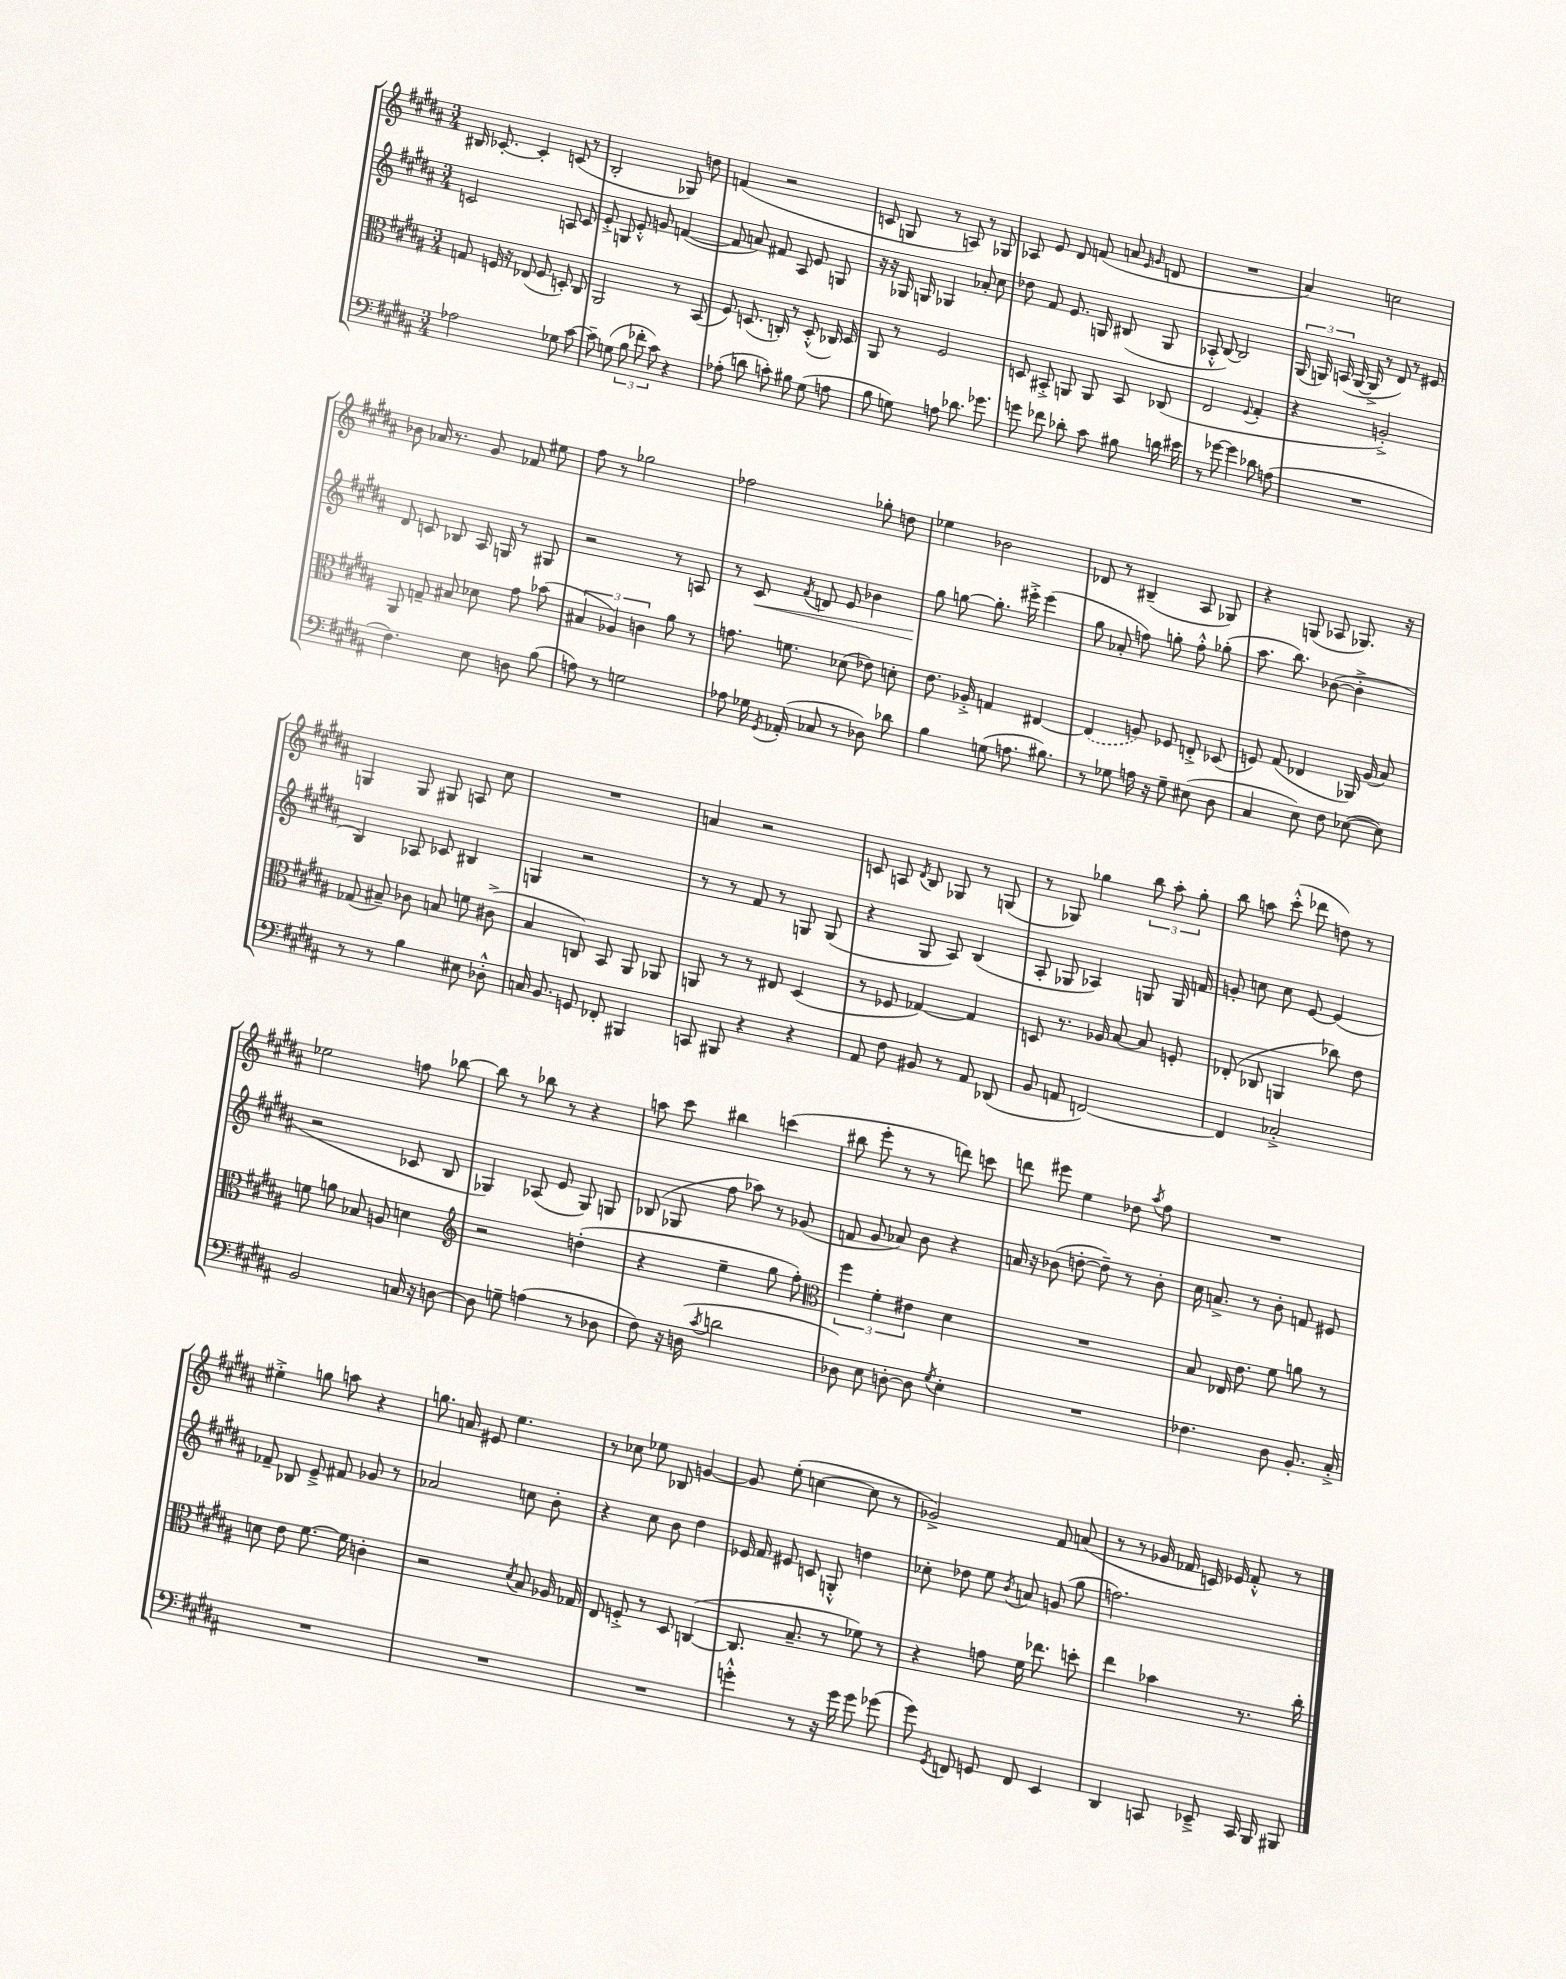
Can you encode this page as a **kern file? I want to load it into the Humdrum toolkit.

**kern	**kern	**kern	**dynam	**kern
*part4	*part3	*part2	*part2	*part1
*staff4	*staff3	*staff2	*staff2	*staff1
*clefF4	*clefC3	*clefG2	*	*clefG2
*k[f#c#g#d#a#]	*k[f#c#g#d#a#]	*k[f#c#g#d#a#]	*	*k[f#c#g#d#a#]
*M3/4	*M3/4	*M3/4	*	*M3/4
=67	=67	=67	=67	=67
2A-X\	8Gn/	2cn/	.	16B#X/
.	.	.	.	[8.c-X'/
.	16Fn/	.	.	.
.	16r	.	.	.
.	(8E-X/	.	.	4c-'/]
.	8F/	.	.	.
8G-X\	8Dn'/)	8An/	.	(8cn/
[8c#\	8C#/	8c/	.	8r
=68	=68	=68	=68	=68
8c#~\]	2AA#/	8e'^/	.	2B'/
(8Gn\	.	8Gn/	.	.
12B\	.	8e'^^/	.	.
12f-X'\	.	.	.	.
.	.	8gn/	.	.
12c#\)	.	.	.	.
4r	8r	([4fn/	.	8G-X/)
.	(8BB/	.	.	8ddn\
=69	=69	=69	=69	=69
(8A-X'\	8F#/)	8f/]	.	(4fn/
8dn\	(8.Dn/	8an/)	.	.
8cn'\)	.	8f#X/	.	2r
.	16Cn'/)	.	.	.
8B#X\	8r	8A#/	.	.
(8G#\	(8D'^^/	8e/	.	.
8An\	16C-X/)	8Gn/	.	.
.	16D/	.	.	.
=70	=70	=70	=70	=70
8B\	8AA#/	16r	.	8cn/
.	.	16r	.	.
8Gn\)	8r	16G-X/	.	8Gn/
.	.	16Gn/	.	.
8An\	2F#/	4G-X/	.	8r
8.d-X\	.	.	.	8An/)
.	.	8a-X'/	.	8r
8.g-X\	.	.	.	.
.	.	8cc#\	.	8G-X/
=71	=71	=71	=71	=71
8gn\	8Dn/	8dd-X\	.	8A-X/
8f-X\	8BB#X'^/	8f#/	.	8e/
8d-X'\	8AAn/	8.e/	.	8d#/
8c#\	8AA/	.	.	(8fn/
.	.	16Gn/	.	.
8B#X\	8BB#/	(8B#X/	.	8an/
.	.	.	.	16qqe/
.	.	.	.	16qqg#/
16dn\	(8C-X/	8G/	.	8dn/
16e#X\	.	.	.	.
=72	=72	=72	=72	=72
8r	2E/	8A-X'^^/	.	2.r
[8g-X\	.	[8B/)	.	.
4g-\]	.	2B/]	.	.
.	8qqF#/	.	.	.
8d-X\	4G#'/	.	.	.
(8An\	.	.	.	.
=73	=73	=73	=73	=73
2.r	4r	(24G#/	.	4a#/)
.	.	24Gn/)	.	.
.	.	(24An/	.	.
.	.	[16G/	.	.
.	.	16G^/]	.	.
.	2An'^/)	8r	.	2ccn\
.	.	8d#/)	.	.
.	.	8r	.	.
.	.	8e#X/	.	.
!!LO:LB:g=z
=74	=74	=74	=74	=74
4.F#\)	8AA#/	8d#/	.	8b-X\
.	8Gn~/	8cn/	.	16a-X/
.	.	.	.	8.r
.	8B#X/	8B-X/	.	.
8E\	8d-X\	16A#/	.	8g#/
.	.	16Gn/	.	.
8Dn\	8g#\	8r	.	8f-X/
(8B\	(8b-X\	8G#X/	.	8ee#X\
=75	=75	=75	=75	=75
8An\)	6B#X/	2r	.	8ff#\
8r	.	.	.	8r
.	6A-X/)	.	.	.
2Gn\	.	.	.	2gg-X\
.	6cn\	.	.	.
.	8a#\	8r	.	.
.	8r	8An/	.	.
=76	=76	=76	=76	=76
8A-X\	8.gn\	8r	.	2ff-X\
!	!	!	!LO:HP:b	!
16G-X\	.	8c#/	<	.
8qGG#/	.	.	.	.
(16AA-X'/	8.fn\	.	.	.
.	.	8qf#/	.	.
8C-X/	.	8dn/	.	.
8r	(8d-X\	8e/	.	.
8D-X\)	8e-X\)	4b-X\	.	8gg-X'\
8d-X\	8dn'\	.	.	8ddn\
=77	=77	=77	=77	=77
4B\	8.e\	8gg#\	.	4ee-X\
.	.	[8ggn\	[	.
.	16A-X'^/	.	.	.
(8Gn\	4Gn/	8.gg'\]	.	2b-X\
8.An\	.	.	.	.
.	.	16eee#X'^\	.	.
.	[4E#X/	(4eee#\	.	.
8.B#X\)	.	.	.	.
=78	=78	=78	=78	=78
8r	(4E#/]	8gg#\	.	8d-X/
8G-X\	.	8a-X'/	.	8r
16An\	8An/)	8ffn\)	.	(4B#X~/
16r	.	.	.	.
8G-~\	8F-X/	8ggn'\	.	.
(8E#X\	8En'^/	8ff'^^\	.	8A#/
8D#\	(8D-X/	(8gg-X'\	.	8G-X/)
=79	=79	=79	=79	=79
4C#/	8Fn/)	8.aa#\	.	4r
.	(8G#/	.	.	.
.	.	8.bb\)	.	.
8E\)	4E-X/	.	.	(8Gn/
8F#\	.	([8b-X\	.	8A-X/
([8E-X\	16AA-X/)	4b-'^\]	.	8.G-X/)
.	(16A#/	.	.	.
8E-\])	8B/)	.	.	.
.	.	.	.	16r
!!LO:LB:g=z
=80	=80	=80	=80	=80
8r	(8G-X/	4B/)	.	4Gn/
8r	8B#X~/)	.	.	.
4B\	8c-X\	8A-X/	.	8G/
.	8Bn/	8c-X/	.	8G#X/
8E#X\	8fn\	4B#X/	.	8An/
8D-X'^^\	(8c#X^\	.	.	8cc#\
=81	=81	=81	=81	=81
16Cn/	4B/	4Gn/	.	2.r
8.BB/	.	.	.	.
8GGn/	8Cn/)	2r	.	.
8FF-X'/	8BB/	.	.	.
4BBB#X/	8AA#/	.	.	.
.	8AA-X/	.	.	.
=82	=82	=82	=82	=82
8CCn/	8AAn/	8r	.	4an/
8BBB#X/	8r	8r	.	.
4r	8r	8f#/	.	2r
.	8E#X/	8r	.	.
4r	(4D#/	8Gn/	.	.
.	.	(8G/	.	.
=83	=83	=83	=83	=83
8AA#/	8r	4r	.	8cn/
8F#\	8F-X/	.	.	8An/
.	.	.	.	8qd#/
8BB#X/	[4G-X/)	8G#/	.	8B/
8r	.	8A#/)	.	8G-X/
8AA#/	4G-/]	(4B/	.	8r
(8DD-X/	.	.	.	(8Gn/
=84	=84	=84	=84	=84
8BB/	8Dn/	8A#'/	.	8r
8AAn/	8.r	8G-X/	.	8G-X/)
[2FFn/)	.	4A-X/)	.	4gg-X\
.	16A-X/	.	.	.
.	[8B/	.	.	.
.	8B/]	8Gn/	.	12bb\
.	.	.	.	12aa#'\
.	8Fn'/	16G/	.	.
.	.	.	.	12gg-'\
.	.	16fn/	.	.
=85	=85	=85	=85	=85
4FF/]	(8E-X'/	8gn'/	.	8bb\
.	8C-X/	8ccn\	.	8aan\
2C-X'^/	4AAn/	8cc\	.	(8ccc#'^^\
.	.	[8e/	.	8ddd-X\
.	8cc-X\)	(4e/]	.	8ddn\)
.	8e\	.	.	8r
!!LO:LB:g=z
=86	=86	=86	=86	=86
2BB/	8fn\	2r	.	2ee-X\
.	8an\	.	.	.
.	8B-X/	.	.	.
.	8An/	.	.	.
16Cn/	4dn\	8c-X/	.	8ffn\
16r	.	.	.	.
[8Dn\	.	8B/	.	[8bb-X\
=87	=87	=87	=87	=87
*	*clefG2	*	*	*
8D\]	2r	4G-X/)	.	8bb-\]
8Gn~\	.	.	.	8r
(4An\	.	(8A-X/	.	8bb-X\
.	.	8e/	.	8r
8r	(4ddn'\	8G-/)	.	4r
8D-X\	.	8Gn/	.	.
=88	=88	=88	=88	=88
8F#\)	4r	(8B-X/	.	8aan\
16r	.	8G-X/	.	8ccc#\
(16Dn\	.	.	.	.
8qc#/	.	.	.	.
2dn\	4ee~\	8ff#\	.	4bb#X\
.	.	8aa-X\)	.	.
.	8gg#\	8r	.	(4cccn\
.	8ff#'\)	(8g-X/	.	.
=89	=89	=89	=89	=89
*	*clefC3	*	*	*
8D-X\)	6ff#\	8fn/	.	8bb#X\
8E\	.	8g#/	.	8eee'\
.	6f#'\	.	.	.
[8Dn'\	.	8a-X/)	.	8r
.	6e#X\	.	.	.
8D\]	.	8b\	.	8r
8qG#/	.	.	.	.
4E'\	4d#\	4r	.	8dddn\)
.	.	.	.	8cccn\
=90	=90	=90	=90	=90
2.r	2.r	16an/	.	8dddn\
.	.	16r	.	.
.	.	(8b-X\	.	8eee#X\
.	.	[8ddn'\	.	4ee\
.	.	8dd~\])	.	.
.	.	8r	.	8dd-X\
.	.	.	.	8qaa#/
.	.	8b-'\	.	8ff#\
=91	=91	=91	=91	=91
4.F-X\	8B/	16cc#\	.	2.r
.	.	8.an^/	.	.
.	16E-X/	.	.	.
.	8.e\	.	.	.
.	.	8r	.	.
8D#\	8f#\	8b'\	.	.
8.BB'/	8an\	8fn/	.	.
.	8r	8e#X/	.	.
16C#'^/	.	.	.	.
!!LO:LB:g=z
=92	=92	=92	=92	=92
2.r	8dn\	8f-X~/	.	4ee#X'^\
.	8e\	8B-X/	.	.
.	[8.f#\	8e~^/	.	8ggn\
.	.	8f#X/	.	8aan\
.	16f#\]	.	.	.
.	4cn'\	8g-X/	.	4r
.	.	8r	.	.
=93	=93	=93	=93	=93
2.r	2r	2a-X/	.	8.ggn\
.	.	.	.	16an/
.	.	.	.	8e#X/
.	.	.	.	4.ee\
.	8qd#/	.	.	.
.	8B/	8ccn\	.	.
.	16A-X/	8b'\	.	.
.	16G-X/	.	.	.
=94	=94	=94	=94	=94
2.r	8E/	4r	.	8r
.	8Fn'^/	.	.	8cc-X\
.	8r	8cc#\	.	8ee-X\
.	8D#/	8b\	.	8B-X/
.	([4Cn/	4dd#\	.	[4gn/
=95	=95	=95	=95	=95
4gn'^^\	8.C/]	16e-X/	.	8g/]
.	.	16f#/	.	.
.	.	8e#X/	.	(8ee'\
.	8.B~/	.	.	.
8r	.	8cn/	.	[4ccn\
16r	8r	8Gn'^^/	.	.
16g\	.	.	.	.
8g\	8f-X\)	4ddn\	.	8cc\]
(8g-X\	8r	.	.	8r
=96	=96	=96	=96	=96
8g#\)	4r	8cc-X'\	.	2g-X^/)
8qGG#/	.	.	.	.
8FFn/	.	8dd-X\	.	.
8GGn/	8gn\	8ee\	.	.
.	.	8qb/	.	.
8FF/	16f#\	8an/	.	.
.	8.ee-X\	.	.	.
4EE/	.	(8gn/	.	8f#/
.	8ddn'\	8gg#\	.	(8an/
=97	=97	=97	=97	=97
4DD#/	4ee\	2.ffn\)	.	8r
.	.	.	.	8r
8CCn/	4b-X\	.	.	16g-X/
.	.	.	.	16f-X/
8EE-X~^/	.	.	.	16cn/)
.	.	.	.	16e-X/
16CC/	8.r	.	.	8f-'^^/
16BBB/	.	.	.	.
8BBB#X/	.	.	.	8r
.	16cc#'\	.	.	.
==	==	==	==	==
*-	*-	*-	*-	*-
